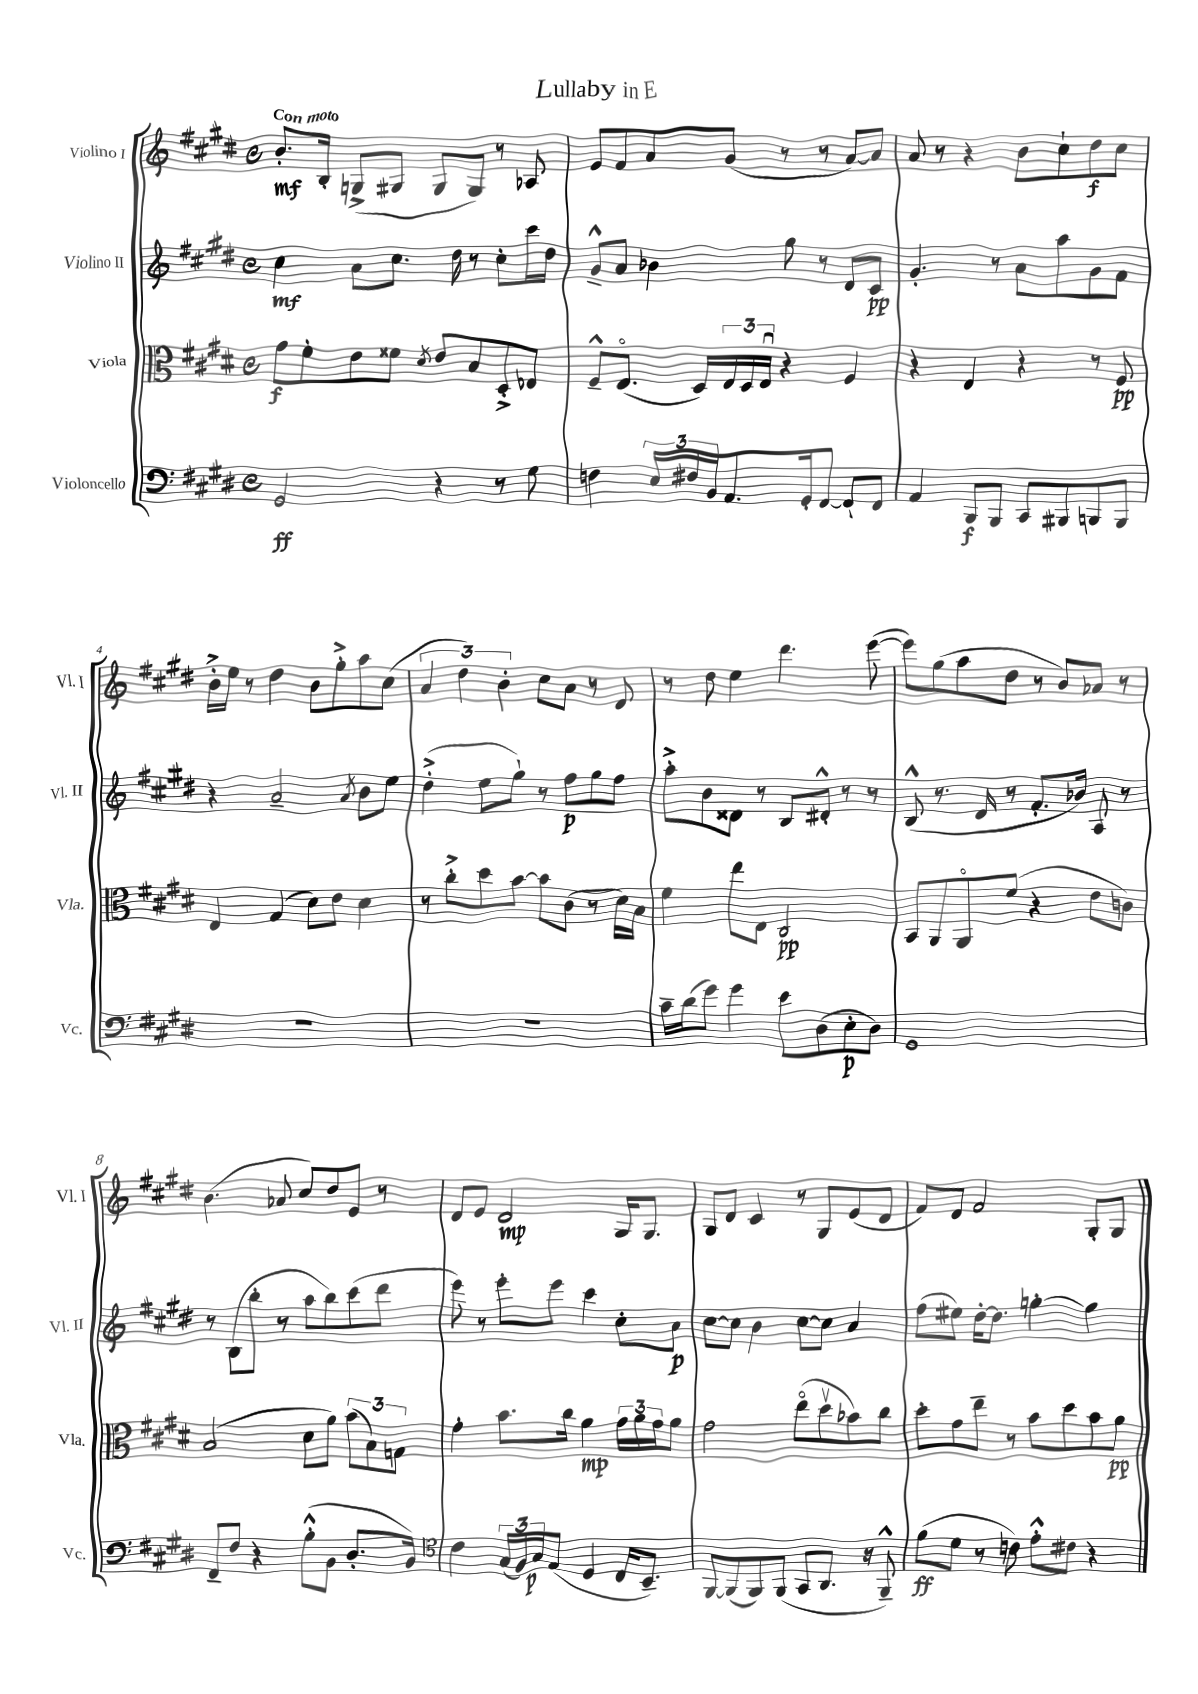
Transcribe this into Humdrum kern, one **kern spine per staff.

**kern	**dynam	**kern	**dynam	**kern	**dynam	**kern	**dynam
*part4	*part4	*part3	*part3	*part2	*part2	*part1	*part1
*staff4	*staff4	*staff3	*staff3	*staff2	*staff2	*staff1	*staff1
*I"Violoncello	*	*I"Viola	*	*I"Violino II	*	*I"Violino I	*
*I'Vc.	*	*I'Vla.	*	*I'Vl. II	*	*I'Vl. I	*
*clefF4	*	*clefC3	*	*clefG2	*	*clefG2	*
*k[f#c#g#d#]	*	*k[f#c#g#d#]	*	*k[f#c#g#d#]	*	*k[f#c#g#d#]	*
*M4/4	*	*M4/4	*	*M4/4	*	*M4/4	*
*met(c)	*	*met(c)	*	*met(c)	*	*met(c)	*
=1	=1	=1	=1	=1	=1	=1	=1
!	!	!	!	!	!	!LO:TX:a:B:t=Con moto	!
2GG#/	ff	8g#\L	f	4cc#\	mf	8.b'/L	mf
.	.	8f#'\	.	.	.	.	.
.	.	.	.	.	.	16B'/Jk	.
.	.	8e\	.	8a\L	.	(8Gn^/L	.
.	.	8f##X\J	.	8.cc#\J	.	8G#X/J	.
.	.	8qd#/	.	.	.	.	.
4r	.	8e/L	.	.	.	8G#/L	.
.	.	.	.	16dd#\	.	.	.
.	.	8B/	.	8r	.	8G#/J)	.
8r	.	8D#'^/	.	8cc#'\L	.	8r	.
8G#\	.	8E-X/J	.	16ccc#\L	.	8A-X/	.
.	.	.	.	16dd#\JJ	.	.	.
=2	=2	=2	=2	=2	=2	=2	=2
4Fn\	.	8F#~^^/L	.	8g#~^^/L	.	8e/L	.
.	.	(8.E/J	.	8a/J	.	8f#/	.
24E/LL	.	.	.	4b-X\	.	8a/	.
24F#X/	.	.	.	.	.	.	.
.	.	16D#/LL)	.	.	.	.	.
24BB/J	.	.	.	.	.	.	.
8.AA/	.	24E/	.	.	.	(8g#/J	.
.	.	24D#/	.	.	.	.	.
.	.	24Eu/JJ	.	.	.	.	.
.	.	4r	.	8gg#\	.	8r	.
16GG#'/k	.	.	.	.	.	.	.
[8FF#/J	.	.	.	8r	.	8r	.
8FF#`/L]	.	4F#/	.	8d#/L	.	[8a/L)	.
8FF#/J	.	.	.	8c#/J	pp	8a/J]	.
=3	=3	=3	=3	=3	=3	=3	=3
4AA/	.	4r	.	4.g#'/	.	8a/	.
.	.	.	.	.	.	8r	.
8BBB/L	f	4E/	.	.	.	4r	.
8BBB/J	.	.	.	8r	.	.	.
8CC#/L	.	4r	.	8a\L	.	8b\L	.
8BBB#X/	.	.	.	8aa\	.	8cc#`\	.
8BBBn/	.	8r	.	8g#\	.	8dd#\	f
8BBB/J	.	8F#/	pp	8f#\J	.	8cc#\J	.
!!LO:LB:g=z
=4	=4	=4	=4	=4	=4	=4	=4
1r	.	4E/	.	4r	.	16b'^\LL	.
.	.	.	.	.	.	16ee\JJ	.
.	.	.	.	.	.	8r	.
.	.	(4G#/	.	2a~/	.	4dd#\	.
.	.	8d#\L)	.	.	.	8b\L	.
.	.	8e\J	.	.	.	8gg#'^\	.
.	.	.	.	8qa/	.	.	.
.	.	4d#\	.	8b\L	.	8aa\	.
.	.	.	.	8ee\J	.	(8cc#\J	.
=5	=5	=5	=5	=5	=5	=5	=5
1r	.	8r	.	(4dd#'^\	.	6a/	.
.	.	8cc#'^\L	.	.	.	.	.
.	.	.	.	.	.	6dd#\)	.
.	.	8dd#\	.	8ee\L	.	.	.
.	.	.	.	.	.	6b'\	.
.	.	[8b\J	.	8gg#`\J)	.	.	.
.	.	8b\L]	.	8r	.	8cc#\L	.
.	.	(8c#\J	.	8ff#\L	p	8a\J	.
.	.	8r	.	8gg#\	.	8r	.
.	.	16d#\LL)	.	8ff#\J	.	8d#/	.
.	.	16B\JJ	.	.	.	.	.
=6	=6	=6	=6	=6	=6	=6	=6
16c#~\LL	.	4f#\	.	8aa'^\L	.	8r	.
(16d#\J	.	.	.	.	.	.	.
8g#\J)	.	.	.	8b\	.	8dd#\	.
4g#\	.	8ee\L	.	8d##X\J	.	4ee\	.
.	.	8E\J	.	8r	.	.	.
8e\L	.	2C#/	pp	8B/L	.	4.ddd#\	.
(8D#\	.	.	.	8d#X'^^/J	.	.	.
8E'\	p	.	.	8r	.	.	.
8D#\J)	.	.	.	8r	.	([8eee\	.
=7	=7	=7	=7	=7	=7	=7	=7
1GG#	.	8BB/L	.	(8B^^/	.	8eee\L])	.
.	.	8AA/	.	8.r	.	(8gg#\	.
.	.	8AA/	.	.	.	8aa\	.
.	.	.	.	16d#/	.	.	.
.	.	(8f#/J	.	8r	.	8dd#\J	.
.	.	4r	.	8.f#'/L	.	8r	.
.	.	.	.	.	.	8b/L)	.
.	.	.	.	16b-X/Jk)	.	.	.
.	.	8e\L	.	8A/	.	8a-X/J	.
.	.	8cn\J)	.	8r	.	8r	.
!!LO:LB:g=z
=8	=8	=8	=8	=8	=8	=8	=8
8FF#~/L	.	(2B/	.	8r	.	(4.b\	.
8F#/J	.	.	.	(8B\L	.	.	.
4r	.	.	.	8bb'\J	.	.	.
.	.	.	.	8r	.	8a-X/	.
(8B'^^\L	.	8d#\L	.	8aa\L	.	8cc#/L)	.
8BB\J	.	8a\J)	.	8bb\)	.	8dd#/	.
8.D#'/L	.	(12b\L	.	(8ccc#\	.	8e/J	.
.	.	12B\)	.	.	.	.	.
.	.	.	.	8ddd#\J	.	8r	.
.	.	12Gn\J	.	.	.	.	.
16BB/Jk)	.	.	.	.	.	.	.
=9	=9	=9	=9	=9	=9	=9	=9
*clefC4	*	*	*	*	*	*	*
4c#\	.	4g#'\	.	8eee\)	.	8d#/L	.
.	.	.	.	8r	.	8e/J	.
(24G#/LL	.	8.b\L	.	8eee'\L	.	2d#/	mp
24F#/)	.	.	.	.	.	.	.
24G#/J	p	.	.	.	.	.	.
(8E/J	.	.	.	8eee\J	.	.	.
.	.	16cc#\Jk	.	.	.	.	.
4D#/	.	4a\	mp	4ccc#\	.	.	.
16C#/KL	.	24g#\LL	.	8cc#'\L	.	16G#/KL	.
.	.	24a\	.	.	.	.	.
8.BB~/J)	.	.	.	.	.	8.G#/J	.
.	.	24g#\J	.	.	.	.	.
.	.	8a\J	.	8a\J	p	.	.
=10	=10	=10	=10	=10	=10	=10	=10
[8FF#/L	.	2g#\	.	[8cc#\L	.	8G#/L	.
(8FF#/]	.	.	.	8cc#\J]	.	8d#/J	.
8FF#/)	.	.	.	4b\	.	4c#/	.
(8FF#/J	.	.	.	.	.	.	.
8GG#/L	.	(8ee\L	.	[8cc#\L	.	8r	.
8.AA/J	.	8dd#v\	.	8cc#\J]	.	8G#/L	.
.	.	8b-X\)	.	4a/	.	(8e/	.
16r	.	.	.	.	.	.	.
8FF#~^^/)	.	8cc#\J	.	.	.	8d#/J	.
=11	=11	=11	=11	=11	=11	=11	=11
(8f#\L	ff	8dd#'\L	.	(8ff#\L	.	8f#/L)	.
8d#\J	.	8g#\	.	8ee#X\J)	.	8d#/J	.
8r	.	8ee~\J	.	[16dd#'\KL	.	2f#/	.
.	.	.	.	8.dd#\J]	.	.	.
8cn\)	.	8r	.	.	.	.	.
8e'^^\L	.	8b\L	.	[4ggn'\	.	.	.
8c#X\J	.	8dd#\	.	.	.	.	.
4r	.	8b\	.	4gg\]	.	8G#'/L	.
.	.	8a\J	pp	.	.	8G#/J	.
==	==	==	==	==	==	==	==
*-	*-	*-	*-	*-	*-	*-	*-
